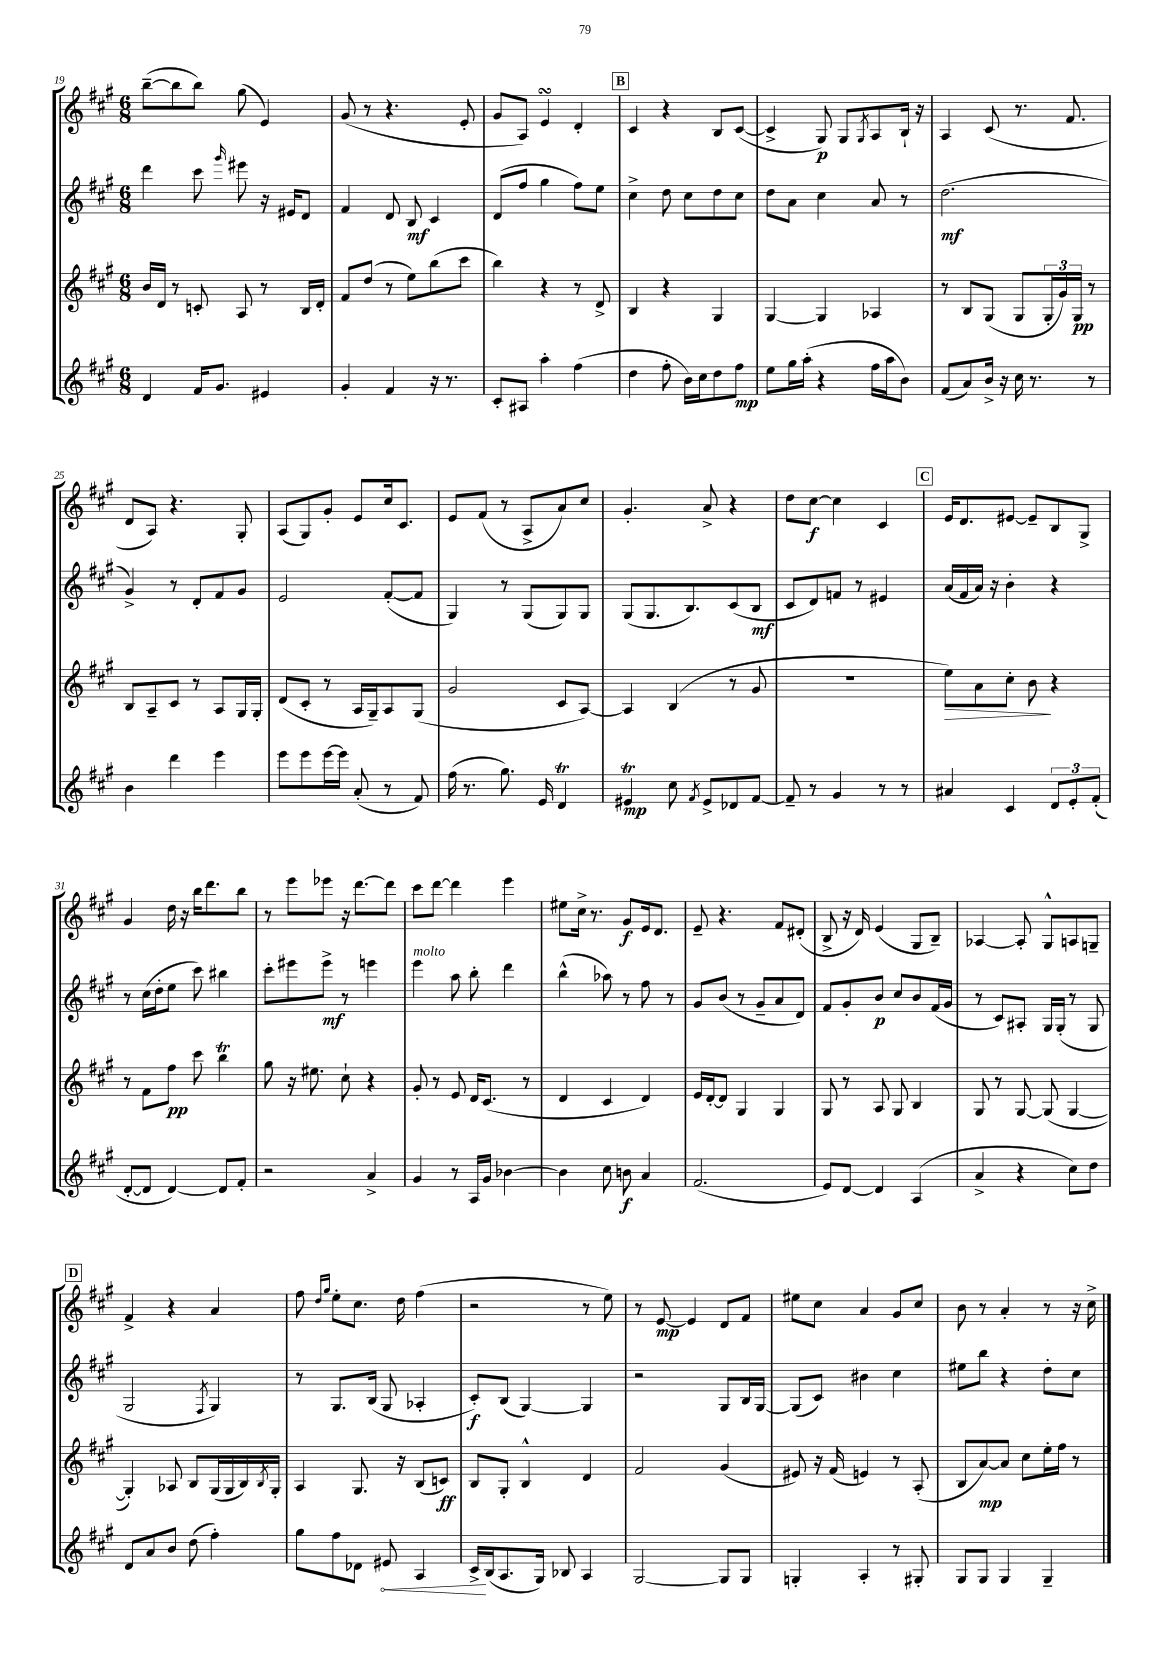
<<
\new StaffGroup <<
\new Staff = "s0" {
    \clef treble \key a \major \numericTimeSignature \time 6/8
    b''8~--( b''8 b''8) gis''8( e'4) |
    gis'8( r8 r4. e'8-. |
    gis'8 a8) e'4\turn d'4-. |
    \mark \markup { \box "B" } cis'4 r4 b8 cis'8~( |
    cis'4-> gis8\p) gis8 \acciaccatura { gis8 } a8 b16-! r16 |
    a4 cis'8( r8. fis'8. |
    d'8 a8) r4. gis8-. |
    a8( gis8) gis'8-. e'8 cis''16 cis'8. |
    e'8 fis'8( r8 a8-> a'8) cis''8 |
    gis'4.-. a'8-> r4 |
    d''8 cis''8~\f cis''4 cis'4 |
    \mark \markup { \box "C" } e'16 d'8. eis'8~ eis'8-- b8 gis8-> |
    gis'4 d''16 r16 b''16 d'''8. b''8 |
    r8 e'''8 ees'''8 r16 d'''8.~ d'''8 |
    cis'''8 d'''8~ d'''4 e'''4 |
    eis''8 cis''16-> r8. gis'8\f e'16 d'8. |
    e'8-- r4. fis'8 dis'8-.( |
    b8-> r16 d'16) e'4( gis8 b8--) |
    aes4~ aes8-. gis8-^ a8 g8-- |
    \mark \markup { \box "D" } fis'4-> r4 a'4 |
    fis''8 \grace { d''16 gis''16 } e''8-. cis''8. d''16 fis''4( |
    r2 r8 e''8) |
    r8 e'8~\mp e'4 d'8 fis'8 |
    eis''8 cis''8 a'4 gis'8 cis''8 |
    b'8 r8 a'4-. r8 r16 cis''16-> \bar "|." |
}
\new Staff = "s1" {
    \clef treble \key a \major \numericTimeSignature \time 6/8
    d'''4 cis'''8 \grace { gis'''16 } eis'''8 r16 eis'16 d'8 |
    fis'4 d'8 b8\mf cis'4 |
    d'8( fis''8 gis''4 fis''8) e''8 |
    \mark \markup { \box "B" } cis''4-> d''8 cis''8 d''8 cis''8 |
    d''8 a'8 cis''4 a'8 r8 |
    d''2.\mf( |
    gis'4->) r8 d'8-. fis'8 gis'8 |
    e'2 fis'8~-.( fis'8 |
    gis4) r8 gis8( gis8) gis8 |
    gis8( gis8. b8.) cis'8( b8\mf |
    cis'8 d'8) f'8 r8 eis'4 |
    \mark \markup { \box "C" } a'16( fis'16 a'16) r16 b'4-. r4 |
    r8 cis''16( d''16-. e''8 cis'''8) bis''4 |
    cis'''8-. eis'''8 eis'''8->\mf r8 e'''4 |
    e'''4^\markup { \italic "molto" } a''8 b''8-. d'''4 |
    b''4-^( aes''8) r8 fis''8 r8 |
    gis'8 b'8( r8 gis'8-- a'8 d'8) |
    fis'8 gis'8-. b'8\p cis''8 b'8 fis'16( gis'16 |
    r8 cis'8) ais8-. gis16 gis16-.( r8 gis8 |
    \mark \markup { \box "D" } gis2 \acciaccatura { fis8 } gis4) |
    r8 gis8. b16( gis8 aes4-. |
    cis'8-.\f) b8( gis4~) gis4 |
    r2 gis8 b16 gis16~ |
    gis8( cis'8) bis'4 cis''4 |
    eis''8 b''8 r4 d''8-. cis''8 \bar "|." |
}
\new Staff = "s2" {
    \clef treble \key a \major \numericTimeSignature \time 6/8
    b'16 d'16 r8 c'8-. a8 r8 b16 d'16-. |
    fis'8 d''8( r8 e''8) b''8( cis'''8 |
    b''4) r4 r8 d'8-> |
    \mark \markup { \box "B" } b4 r4 gis4 |
    gis4~ gis4 aes4 |
    r8 b8 gis8( gis8 \tuplet 3/2 { gis16-. gis'16) gis16\pp } r8 |
    b8 a8-- cis'8 r8 a8 gis16 gis16-. |
    d'8( cis'8-. r8 a16 gis16--) a8 gis8( |
    gis'2 cis'8 a8~) |
    a4 b4( r8 gis'8 |
    R2. |
    \mark \markup { \box "C" } e''8\>) a'8 cis''8-. b'8\! r4 |
    r8 fis'8 fis''8\pp cis'''8 b''4\trill |
    gis''8 r16 eis''8. cis''8-! r4 |
    gis'8-. r8 e'8 d'16 cis'8.( r8 |
    d'4 cis'4 d'4) |
    e'16 d'16~-. d'8 gis4 gis4 |
    gis8 r8 a8 gis8 b4 |
    gis8 r8 gis8~ gis8( gis4~ |
    \mark \markup { \box "D" } gis4-.) aes8 b8 gis16( gis16 b16) \acciaccatura { b8 } gis16-. |
    a4 gis8. r16 b8( c'8\ff) |
    b8 gis8-. b4-^ d'4 |
    fis'2 gis'4( |
    eis'8) r16 fis'16( e'4) r8 a8-.( |
    b8 a'8~\mp) a'8 cis''8 e''16-. fis''16 r8 \bar "|." |
}
\new Staff = "s3" {
    \clef treble \key a \major \numericTimeSignature \time 6/8
    d'4 fis'16 gis'8. eis'4 |
    gis'4-. fis'4 r16 r8. |
    cis'8-. ais8 a''4-. fis''4( |
    \mark \markup { \box "B" } d''4 fis''8-. b'16) cis''16 d''8 fis''8\mp |
    e''8 gis''16 a''16-.( r4 fis''16 a''16 b'8) |
    fis'8( a'8) b'16-> r16 cis''16 r8. r8 |
    b'4 d'''4 e'''4 |
    e'''8 e'''8 e'''16~ e'''16 a'8-.( r8 fis'8) |
    fis''16( r8. gis''8.) e'16 d'4\trill |
    eis'4\trill\mp cis''8 \acciaccatura { fis'8 } eis'8-> des'8 fis'8~ |
    fis'8-- r8 gis'4 r8 r8 |
    \mark \markup { \box "C" } ais'4 cis'4 \tuplet 3/2 { d'8 e'8-. fis'8-.( } |
    d'8~-. d'8 d'4~) d'8 fis'8-. |
    r2 a'4-> |
    gis'4 r8 a16 gis'16 bes'4~ |
    bes'4 cis''8 b'8\f a'4 |
    fis'2.( |
    e'8) d'8~ d'4 a4( |
    a'4-> r4 cis''8) d''8 |
    \mark \markup { \box "D" } d'8 a'8 b'8 d''8( fis''4-.) |
    gis''8 fis''8 des'8 \once \override Hairpin.circled-tip = ##t eis'8\< a4 |
    cis'16->\! b16( a8. gis16) bes8 a4 |
    gis2~ gis8 gis8 |
    g4-. a4-. r8 gis8-. |
    gis8 gis8 gis4 gis4-- \bar "|." |
}
>>
>>
\layout { \context { \Score currentBarNumber = #19 } }
